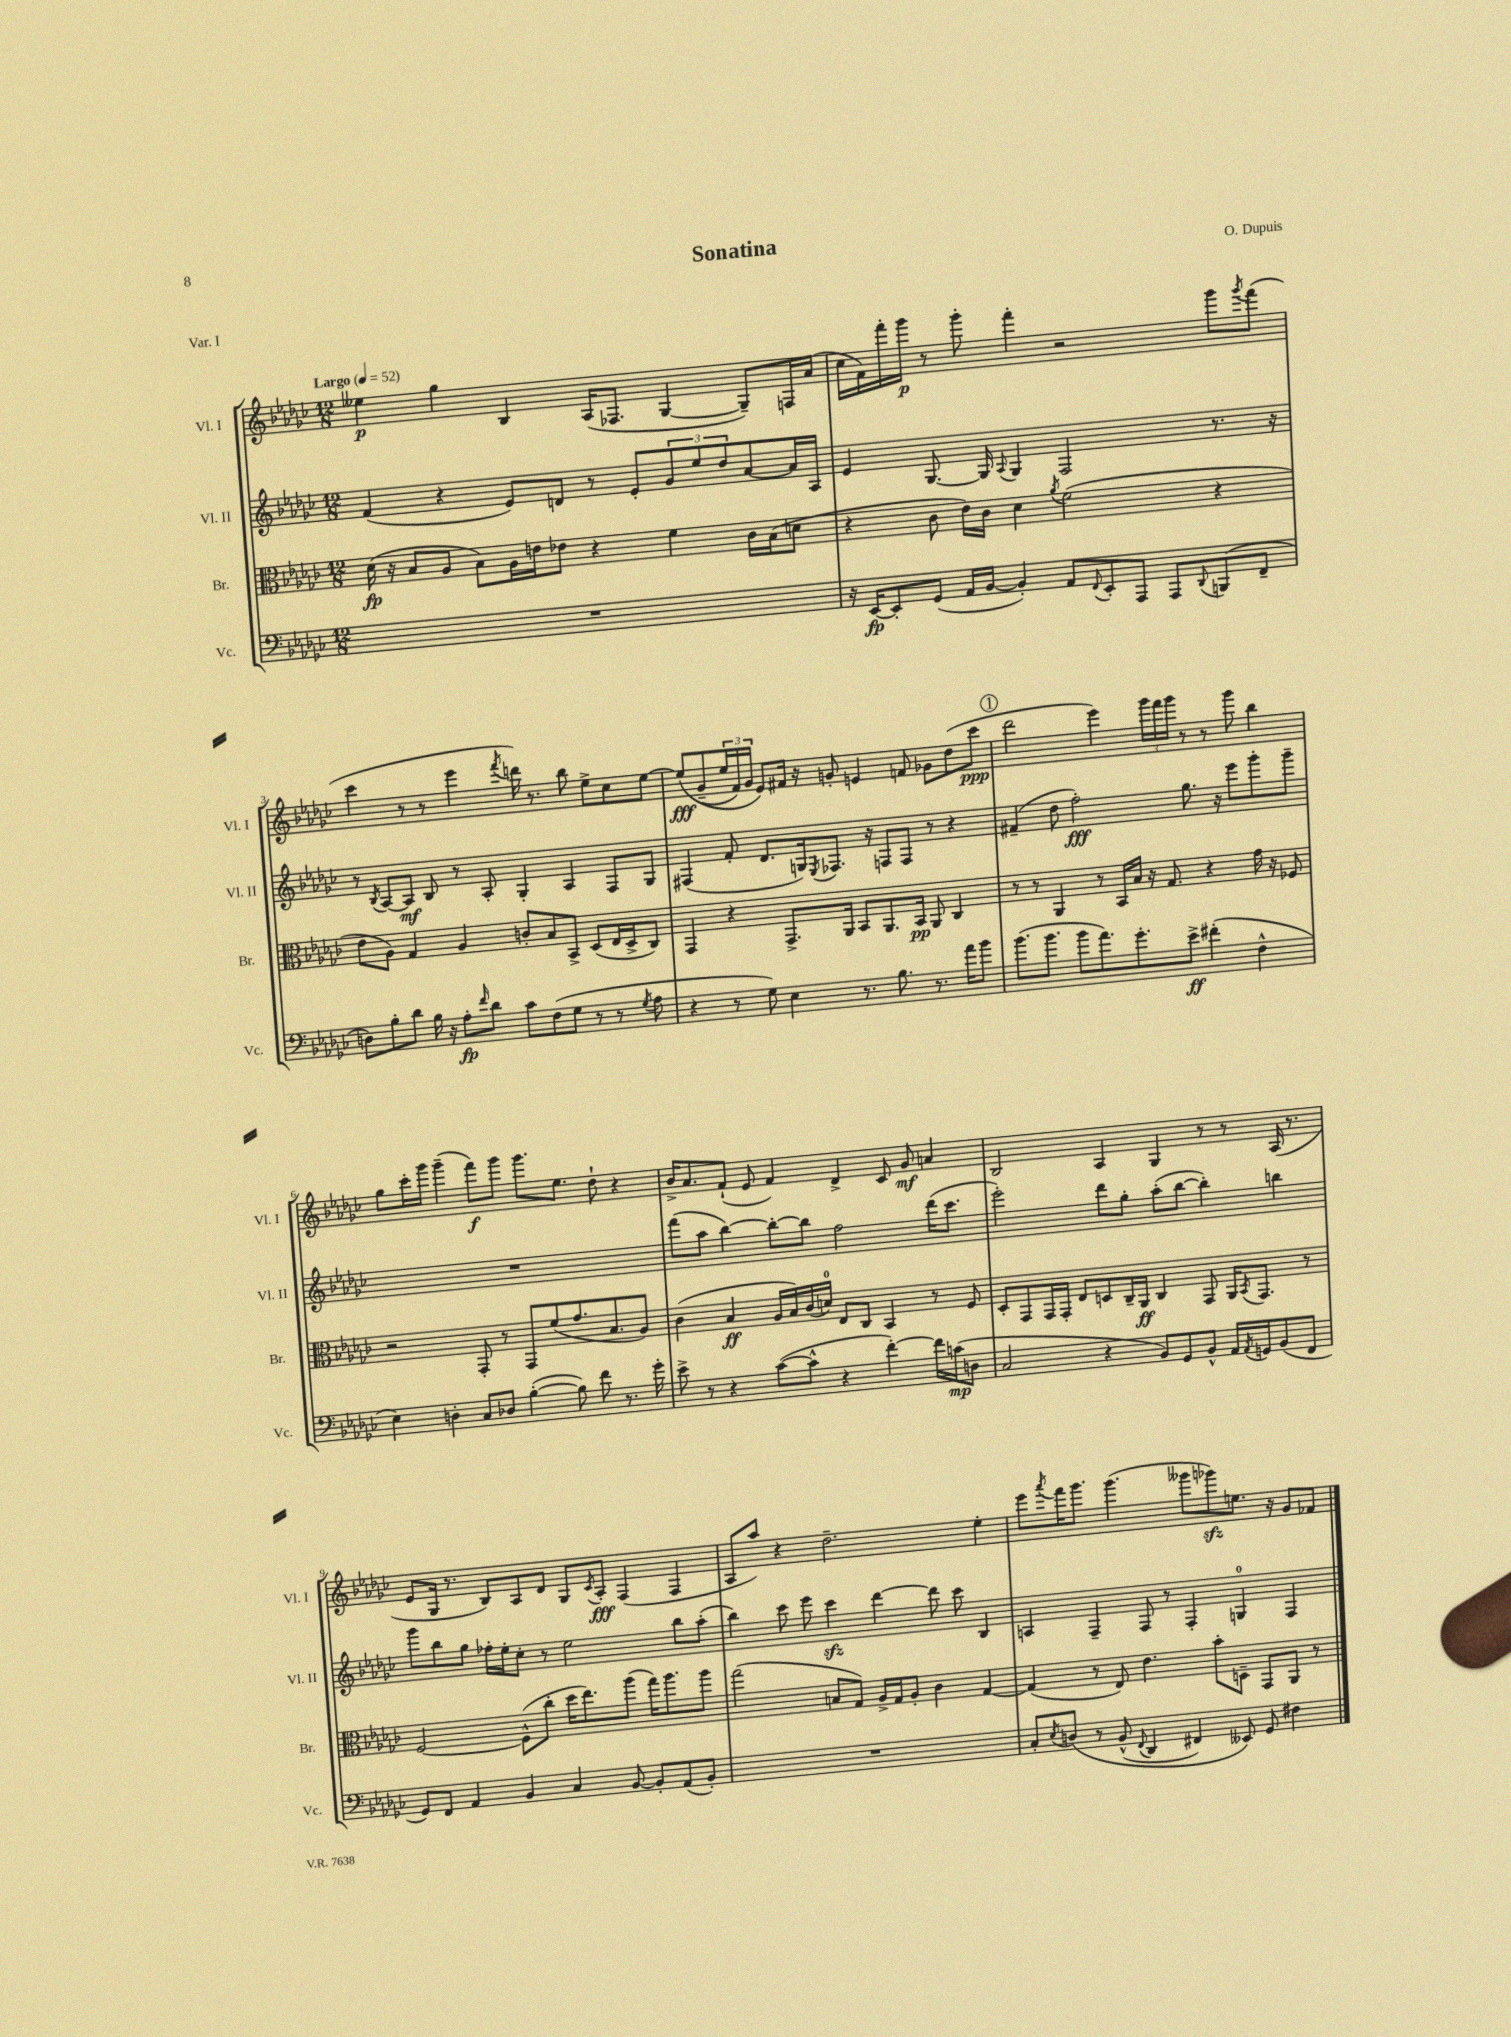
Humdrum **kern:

**kern	**dynam	**kern	**dynam	**kern	**dynam	**kern	**dynam
*part4	*part4	*part3	*part3	*part2	*part2	*part1	*part1
*staff4	*staff4	*staff3	*staff3	*staff2	*staff2	*staff1	*staff1
*I"Vc.	*	*I"Br.	*	*I"Vl. II	*	*I"Vl. I	*
*I'Vc.	*	*I'Br.	*	*I'Vl. II	*	*I'Vl. I	*
*clefF4	*	*clefC3	*	*clefG2	*	*clefG2	*
*k[b-e-a-d-g-c-]	*	*k[b-e-a-d-g-c-]	*	*k[b-e-a-d-g-c-]	*	*k[b-e-a-d-g-c-]	*
*M12/8	*	*M12/8	*	*M12/8	*	*M12/8	*
*MM52	*	*MM52	*	*MM52	*	*MM52	*
=1	=1	=1	=1	=1	=1	=1	=1
!	!	!	!	!	!	!LO:TX:a:B:t=Largo	!
1.r	.	(16d-\	fp	(4f/	.	4ee--X\	p
.	.	16r	.	.	.	.	.
.	.	8B-/L	.	.	.	.	.
.	.	8A-/J	.	4r	.	4gg-\	.
.	.	8B-\L)	.	.	.	.	.
.	.	16A-\L	.	8e-/L)	.	4B-/	.
.	.	16en\J	.	.	.	.	.
.	.	8e-X\J	.	8dn/J	.	.	.
.	.	4r	.	8r	.	(16A-/KL	.
.	.	.	.	.	.	8.F-X/J	.
.	.	.	.	8e-'/L	.	.	.
.	.	4f\	.	12g-/	.	[4G-/	.
.	.	.	.	12ee-/	.	.	.
.	.	.	.	12dd-/	.	.	.
.	.	16c-\LL	.	[8a-/	.	8G-~/L])	.
.	.	(16B-\J	.	.	.	.	.
.	.	8dn\J	.	16a-/L]	.	16Fn/L	.
.	.	.	.	16A-/JJ	.	(16a-/JJ	.
=2	=2	=2	=2	=2	=2	=2	=2
16r	.	4r	.	4e-/	.	16cc-\LL	.
[16EE-/KL	fp	.	.	.	.	16f\)	.
8EE-'/]	.	.	.	.	.	16fff'\	.
.	.	.	.	.	.	16ggg-\JJ	p
(8GG-/J	.	8c-\	.	[8.G-/	.	8r	.
16AA-/LL	.	16e-\LL)	.	.	.	8ggg-'\	.
[16BB-/JJ	.	16c-\JJ	.	16G-/]	.	.	.
.	.	.	.	8qqA-/	.	.	.
4BB-'/])	.	4d-\	.	4G-/	.	4fff'\	.
.	.	8qa-/	.	.	.	.	.
8AA-/L	.	(2f\	.	2F/	.	2r	.
8qqFF/	.	.	.	.	.	.	.
8EE-'/	.	.	.	.	.	.	.
8AAA-/J	.	.	.	.	.	.	.
8AAA-/L	.	.	.	.	.	.	.
8qqDD-/	.	.	.	.	.	.	.
(8BBBn/	.	4r	.	8.r	.	8ggg-\L	.
.	.	.	.	.	.	8qggg-/	.
8FF~/J	.	.	.	.	.	(8fff\J	.
.	.	.	.	16r	.	.	.
!!LO:LB:g=z
=3	=3	=3	=3	=3	=3	=3	=3
8Dn\L)	.	8e-\L	.	8r	.	4ccc-\	.
.	.	.	.	8qB-/	.	.	.
8B-'\	.	8A-\J)	.	[8A-/L	.	.	.
8d-\J	.	4G-/	.	8A-/J]	mf	8r	.
16B-\	.	.	.	8B-/	.	8r	.
16r	.	.	.	.	.	.	.
8A-'\L	fp	4A-/	.	8r	.	4eee-\	.
16qqf/	.	.	.	.	.	.	.
8d-\J	.	.	.	8A-'/	.	.	.
.	.	.	.	.	.	8qfff/	.
8c-\L	.	8cn'/L	.	4G-'/	.	16dddn\)	.
.	.	.	.	.	.	8.r	.
(8F\	.	8B-/	.	.	.	.	.
8G-\J	.	8BB-^/J	.	4A-/	.	8bb-\	.
8r	.	(8D-/L	.	.	.	8ee-^\L	.
8r	.	16E-/L	.	8F/L	.	8cc-\	.
.	.	16D-^/J	.	.	.	.	.
8qG-/	.	.	.	.	.	.	.
8A-\	.	8C-/J)	.	8G-/J	.	[8ee-\J	.
=4	=4	=4	=4	=4	=4	=4	=4
4r	.	4GG-/	.	(4F#X/	.	(8ee-/L]	fff
.	.	.	.	.	.	(8g-~/	.
8r	.	4r	.	8f'/	.	24ee-/L	.
.	.	.	.	.	.	24f/)	.
.	.	.	.	.	.	24g-/JJ	.
8G-\)	.	.	.	8.d-/L	.	8e-/L)	.
4E-\	.	8.GG-^/L	.	.	.	16f#X/Jk	.
.	.	.	.	16Gn/k)	.	16r	.
.	.	.	.	8qE-/	.	.	.
.	.	.	.	8.F-X/J	.	8gn'/	.
.	.	16AA-/Jk	.	.	.	.	.
8.r	.	8BB-/L	.	.	.	4en/	.
.	.	.	.	16r	.	.	.
.	.	8.AA-/	.	8Fn/L	.	.	.
8.B-\	.	.	.	.	.	.	.
.	.	.	.	8F/J	.	8fn/	.
.	.	16BB-/Jk	pp	.	.	.	.
8.r	.	8AA-/	.	8r	.	8g-X\L	.
.	.	4C-/	.	4r	.	(8dd-\	.
16a-\KL	.	.	.	.	.	.	.
8b-\J	.	.	.	.	.	8ccc-\J	ppp
!!LO:REH:place=s1:t=1
=5	=5	=5	=5	=5	=5	=5	=5
(8.b-\L	.	8r	.	(4f#X~/	.	2ddd-\	.
.	.	8r	.	.	.	.	.
8.b-\J	.	.	.	.	.	.	.
.	.	4AA-/	.	8dd-\	.	.	.
8b-\L	.	.	.	2ff'\)	fff	.	.
8.a-\)	.	8r	.	.	.	4eee-\)	.
.	.	16BB-/LL	.	.	.	.	.
8.g-'\	.	16B-/JJ	.	.	.	.	.
.	.	16r	.	.	.	24ggg-\LL	.
.	.	.	.	.	.	24fff\	.
.	.	8.G-/	.	.	.	.	.
.	.	.	.	.	.	24ggg-\JJ	.
8e-^\J	ff	.	.	8.gg-\	.	8r	.
(4f#X'\	.	4r	.	.	.	8r	.
.	.	.	.	16r	.	.	.
.	.	.	.	8eee-\L	.	8ggg-\	.
4F^^\	.	16g-\	.	8ggg-'\	.	4bb-\	.
.	.	16r	.	.	.	.	.
.	.	8F-X/	.	8ggg-~\J	.	.	.
!!LO:LB:g=z
=6	=6	=6	=6	=6	=6	=6	=6
4E-\)	.	2r	.	1.r	.	8gg-\L	.
.	.	.	.	.	.	16ccc-'\L	.
.	.	.	.	.	.	16ggg-\JJ	.
4Dn'\	.	.	.	.	.	(4ggg-~\	.
8C-/L	.	8GG-'/	.	.	.	8fff\L)	f
8D-X/J	.	8r	.	.	.	8ggg-\J	.
([4B-'\	.	8GG-/L	.	.	.	8.ggg-\L	.
.	.	(8f/	.	.	.	.	.
.	.	.	.	.	.	8.ee-\J	.
8B-\])	.	8.g-/	.	.	.	.	.
8f\	.	.	.	.	.	8dd-`\	.
.	.	8.B-/	.	.	.	.	.
8.r	.	.	.	.	.	4r	.
.	.	8A-/J)	.	.	.	.	.
16g-'\	.	.	.	.	.	.	.
=7	=7	=7	=7	=7	=7	=7	=7
8e-^\	.	(4c-\	.	(8fff\L	.	16b-^/KL	.
.	.	.	.	.	.	8.a-/	.
8r	.	.	.	8aa-\J	.	.	.
4r	.	4B-/	ff	[4bb-\)	.	(8f`/J	.
.	.	.	.	.	.	8e-/	.
([8c-\L	.	16A-/LL	.	8bb-'\L_	.	4f/)	.
.	.	16B-/)	.	.	.	.	.
8c-^^\J]	.	(16c-/	.	8bb-\J]	.	.	.
.	.	16dn/JJ)	.	.	.	.	.
4r	.	8E-/L	.	2ff\	.	4d-^/	.
.	.	8C-/J	.	.	.	.	.
[4f'\)	.	4BB-/	.	.	.	8c-/	.
.	.	.	.	.	.	8g-/	mf
16f\LL]	.	8r	.	(16ddd-\KL	.	4an/	.
(16cn\J	mp	.	.	8.ccc-\J	.	.	.
8Dn\J	.	8F/	.	.	.	.	.
=8	=8	=8	=8	=8	=8	=8	=8
2C-/	.	8D-'/L	.	2eee-'\)	.	2B-/	.
.	.	8GG-/	.	.	.	.	.
.	.	16GG-/L	.	.	.	.	.
.	.	16GG-'/JJ	.	.	.	.	.
.	.	8E-/L	.	.	.	.	.
4r	.	8Dn/	.	8ddd-\L	.	4A-/	.
.	.	16C-~/L	.	8gg-'\J	.	.	.
.	.	16AA-/JJ	ff	.	.	.	.
8BB-/L)	.	4C-/	.	(8aa-'\L	.	4G-/	.
8GG-/	.	.	.	[8bb-\J	.	.	.
8BB-^^/J	.	8GG-/	.	4bb-'\])	.	8r	.
16AA-/LL	.	16AA-/KL	.	.	.	8r	.
8qAA-/	.	8qBB-/	.	.	.	.	.
16GGn/J	.	8.GG-/J	.	.	.	.	.
(8BB-/	.	.	.	4bbn\	.	(16A-/	.
.	.	.	.	.	.	8.r	.
8FF/J	.	8r	.	.	.	.	.
!!LO:LB:g=z
=9	=9	=9	=9	=9	=9	=9	=9
8GG-/L)	.	[2F/	.	8ggg-\L	.	8e-/L	.
8FF/J	.	.	.	8bb-\	.	16G-/Jk	.
.	.	.	.	.	.	8.r	.
4AA-/	.	.	.	8gg-\J	.	.	.
.	.	.	.	16ff-X'\LL	.	8B-/L)	.
.	.	.	.	16ee-'\J	.	.	.
4BB-/	.	(8F^^\L]	.	8cc-'\J	.	8A-/	.
.	.	8cc-'\J	.	8r	.	8d-/J	.
4C-/	.	16dd-\KL	.	2ee-\	.	8G-/L	.
.	.	8.ee-\)	.	.	.	.	.
.	.	.	.	.	.	8qc-/	.
.	.	.	.	.	.	8A-'/J	fff
[8BB-/	.	(8aa-\J	.	.	.	(4F/	.
8BB-'/L]	.	16gg-\KL)	.	.	.	.	.
.	.	8.aa-\	.	.	.	.	.
(8AA-/	.	.	.	8bb-\L	.	4F/	.
8BB-'/J)	.	8aa-\J	.	(8aa-'\J	.	.	.
=10	=10	=10	=10	=10	=10	=10	=10
1.r	.	(2gg-\	.	4bb-\)	.	8A-/L	.
.	.	.	.	.	.	8aa-/J)	.
.	.	.	.	8ccc-\	.	4r	.
.	.	.	.	8eee-\	.	.	.
.	.	8Bn/L	.	4ccc-zz\	.	2.dd-~\	.
.	.	8G-/J)	.	.	.	.	.
.	.	16A-^/LL	.	[4ddd-\	.	.	.
.	.	16G-/J	.	.	.	.	.
.	.	8A-'/J	.	.	.	.	.
.	.	4c-\	.	8ddd-\]	.	.	.
.	.	.	.	8ccc-\	.	.	.
.	.	[4G-/	.	4B-/	.	4ee-'\	.
=11	=11	=11	=11	=11	=11	=11	=11
8C-'/L	.	(4G-/]	.	4An/	.	8eee-\L	.
8qE-/	.	.	.	.	.	8qaaa-/	.
(8Dn/J	.	.	.	.	.	16fff\K	.
.	.	.	.	.	.	8.ggg-\J	.
8r	.	8r	.	4F~/	.	.	.
(8BB-^^/	.	8E-/)	.	.	.	(4.ggg-\	.
8qqFF/	.	.	.	.	.	.	.
4DD-/	.	4.e-\	.	8F/	.	.	.
.	.	.	.	8r	.	.	.
4FF#X/)	.	.	.	4F'/	.	8ggg--X\L	.
.	.	8b-'\L	.	.	.	8ggg-Xzz\)	.
8EE--X/)	.	8Dn~\J	.	4Gn/	.	8.een\J	.
8GG-/	.	8GG-/L	.	.	.	.	.
.	.	.	.	.	.	16r	.
4F#X\	.	8AA-/J	.	4F/	.	8g-/L	.
.	.	8r	.	.	.	8f-X/J	.
==	==	==	==	==	==	==	==
*-	*-	*-	*-	*-	*-	*-	*-
